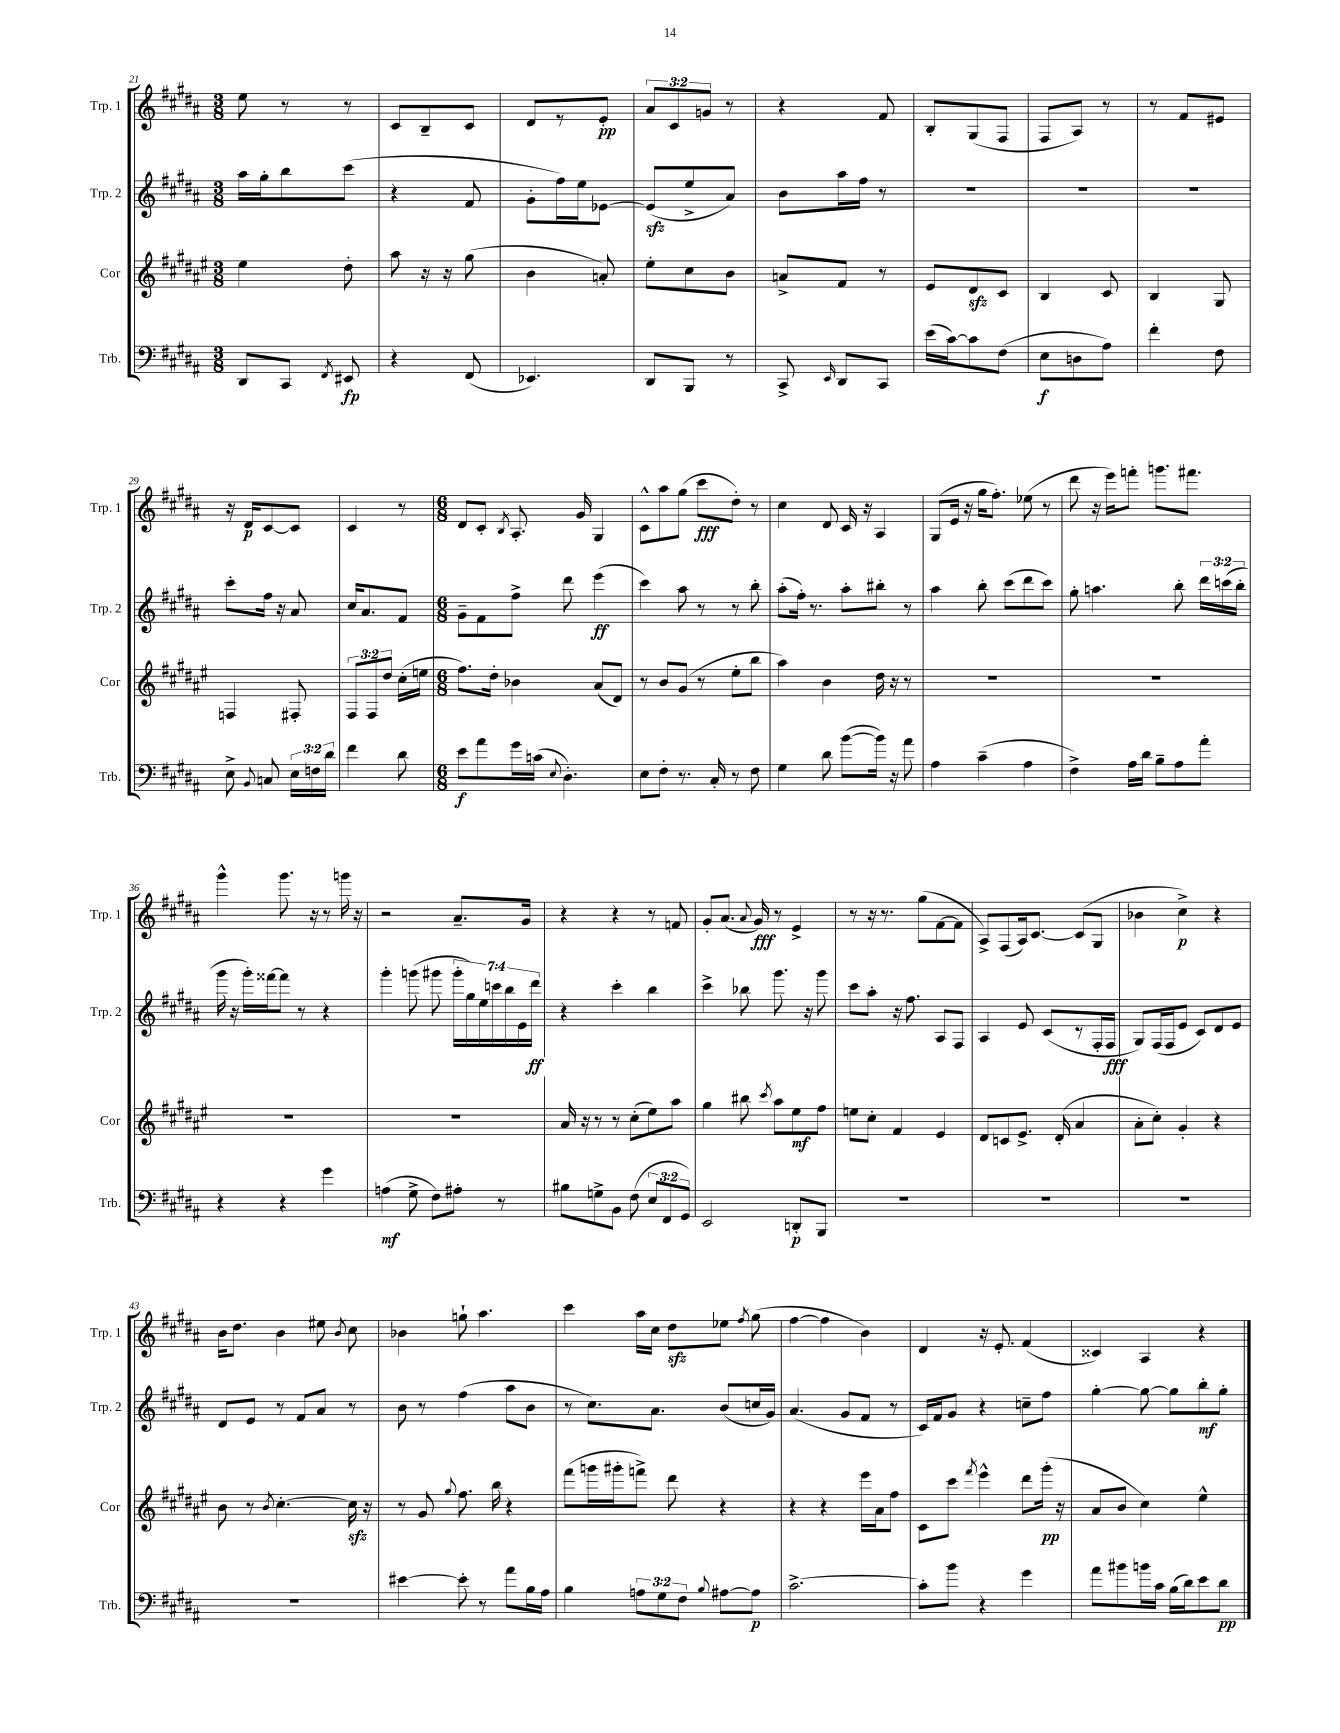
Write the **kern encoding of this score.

**kern	**dynam	**kern	**dynam	**kern	**dynam	**kern	**dynam
*part4	*part4	*part3	*part3	*part2	*part2	*part1	*part1
*staff4	*staff4	*staff3	*staff3	*staff2	*staff2	*staff1	*staff1
*I"Trb.	*	*I"Cor	*	*I"Trp. 2	*	*I"Trp. 1	*
*I'Trb.	*	*I'Cor	*	*I'Trp. 2	*	*I'Trp. 1	*
*clefF4	*	*clefG2	*	*clefG2	*	*clefG2	*
*k[f#c#g#d#a#]	*	*k[f#c#g#d#a#e#]	*	*k[f#c#g#d#a#]	*	*k[f#c#g#d#a#]	*
*M3/8	*	*M3/8	*	*M3/8	*	*M3/8	*
=21	=21	=21	=21	=21	=21	=21	=21
8DD#/L	.	4ee#\	.	16aa#\LL	.	8ee\	.
.	.	.	.	16gg#'\J	.	.	.
8CC#/J	.	.	.	8bb\	.	8r	.
8qFF#/	.	.	.	.	.	.	.
8EE#X/	fp	8dd#'\	.	(8ccc#\J	.	8r	.
=22	=22	=22	=22	=22	=22	=22	=22
4r	.	8aa#\	.	4r	.	8c#/L	.
.	.	16r	.	.	.	8B~/	.
.	.	16r	.	.	.	.	.
(8FF#/	.	(8gg#\	.	8f#/	.	8c#/J	.
=23	=23	=23	=23	=23	=23	=23	=23
4.EE-X/)	.	4b\	.	8g#'\L	.	8d#/L	.
.	.	.	.	16ff#\L)	.	8r	.
.	.	.	.	16ee\J	.	.	.
.	.	8an'/)	.	[8e-X\J	.	8e'/J	pp
=24	=24	=24	=24	=24	=24	=24	=24
8DD#/L	.	8ee#'\L	.	(8e-zz/L]	.	12a#/L	.
.	.	.	.	.	.	12c#/	.
8BBB/J	.	8cc#\	.	8ee^/	.	.	.
.	.	.	.	.	.	12gn/J	.
8r	.	8b\J	.	8a#/J)	.	8r	.
=25	=25	=25	=25	=25	=25	=25	=25
8CC#^/	.	8an^/L	.	8b\L	.	4r	.
16qqEE/	.	.	.	.	.	.	.
8DD#/L	.	8f#/J	.	16aa#\L	.	.	.
.	.	.	.	16ff#\JJ	.	.	.
8CC#/J	.	8r	.	8r	.	8f#/	.
=26	=26	=26	=26	=26	=26	=26	=26
(16e\LL	.	8e#/L	.	4.r	.	8B'/L	.
[16c#\J)	.	.	.	.	.	.	.
8c#\]	.	8d#zz/	.	.	.	(8G#/	.
(8F#\J	.	8c#/J	.	.	.	8F#/J	.
=27	=27	=27	=27	=27	=27	=27	=27
8E\L	f	4B/	.	4.r	.	8F#/L	.
8Dn\	.	.	.	.	.	8A#/J)	.
8A#\J)	.	8c#/	.	.	.	8r	.
=28	=28	=28	=28	=28	=28	=28	=28
4f#'\	.	4B/	.	4.r	.	8r	.
.	.	.	.	.	.	8f#/L	.
8F#\	.	8G#/	.	.	.	8e#X/J	.
!!LO:LB:g=z
=29	=29	=29	=29	=29	=29	=29	=29
8E^\	.	4Fn/	.	8ccc#'\L	.	16r	.
.	.	.	.	.	.	16d#/KL	p
8qqBB/	.	.	.	.	.	.	.
8Cn/	.	.	.	16ff#\Jk	.	[8c#/	.
.	.	.	.	16r	.	.	.
24E\LL	.	8F#X'/	.	8a#/	.	8c#/J]	.
24Fn\	.	.	.	.	.	.	.
24d#\JJ	.	.	.	.	.	.	.
=30	=30	=30	=30	=30	=30	=30	=30
4f#\	.	12F#/L	.	16cc#/KL	.	4c#/	.
.	.	.	.	8.a#/	.	.	.
.	.	12F#/	.	.	.	.	.
.	.	12dd#/J	.	.	.	.	.
8d#\	.	(16cc#'\LL	.	8f#/J	.	8r	.
.	.	16een\JJ	.	.	.	.	.
=31	=31	=31	=31	=31	=31	=31	=31
*M6/8	*	*M6/8	*	*M6/8	*	*M6/8	*
8e\L	f	8.ff#\L)	.	8g#~\L	.	8d#/L	.
8a#\	.	.	.	8f#\	.	8c#'/J	.
.	.	16dd#'\Jk	.	.	.	.	.
.	.	.	.	.	.	8qB/	.
16g#\L	.	4b-X\	.	8ff#^\J	.	8.A#'/	.
(16cn\JJ	.	.	.	.	.	.	.
8qqE/	.	.	.	.	.	.	.
4.D#'\)	.	.	.	8ddd#\	.	.	.
.	.	.	.	.	.	16g#/	.
.	.	(8a#/L	.	(4eee\	ff	4G#/	.
.	.	8d#/J)	.	.	.	.	.
=32	=32	=32	=32	=32	=32	=32	=32
8E\L	.	8r	.	4ccc#\)	.	8c#^^\L	.
8F#'\J	.	8b/L	.	.	.	8aa#\	.
8.r	.	(8g#/J	.	8aa#\	.	(8gg#\J	.
.	.	8r	.	8r	.	8ccc#\L	fff
16C#'/	.	.	.	.	.	.	.
8r	.	8ee#'\L	.	8r	.	8dd#'\J)	.
8F#\	.	8bb\J	.	8bb'\	.	8r	.
=33	=33	=33	=33	=33	=33	=33	=33
4G#\	.	4aa#\)	.	(8aa#'\L	.	4cc#\	.
.	.	.	.	16ff#'\Jk)	.	.	.
.	.	.	.	8.r	.	.	.
8d#\	.	4b\	.	.	.	8d#/	.
([8b\L	.	.	.	8aa#'\L	.	16c#/	.
.	.	.	.	.	.	16r	.
16b\Jk])	.	16dd#\	.	8bb#X'\J	.	4A#/	.
16r	.	16r	.	.	.	.	.
8a#\	.	8r	.	8r	.	.	.
=34	=34	=34	=34	=34	=34	=34	=34
4A#\	.	2.r	.	4aa#\	.	(8G#/L	.
.	.	.	.	.	.	16e/Jk	.
.	.	.	.	.	.	16r	.
(4c#~\	.	.	.	8bb'\	.	16gg#\KL	.
.	.	.	.	.	.	8.ff#'\J)	.
.	.	.	.	(8ccc#\L	.	.	.
4A#\	.	.	.	8ddd#\	.	(8ee-X\	.
.	.	.	.	8ccc#\J)	.	8r	.
=35	=35	=35	=35	=35	=35	=35	=35
4F#^\)	.	2.r	.	8gg#'\	.	8ddd#\	.
.	.	.	.	4.aan\	.	16r	.
.	.	.	.	.	.	16eee\KL)	.
16A#\LL	.	.	.	.	.	8fffn'\J	.
16d#\JJ	.	.	.	.	.	.	.
8B~\L	.	.	.	.	.	8.gggn\L	.
8A#\	.	.	.	8bb'\	.	.	.
.	.	.	.	.	.	8.fff#X\J	.
8a#'\J	.	.	.	24ddd#\LL	.	.	.
.	.	.	.	(24cccn\	.	.	.
.	.	.	.	24bb'\JJ	.	.	.
!!LO:LB:g=z
=36	=36	=36	=36	=36	=36	=36	=36
4r	.	2.r	.	16ggg#\	.	4ggg#^^\	.
.	.	.	.	16r	.	.	.
.	.	.	.	16ggg#'\LL)	.	.	.
.	.	.	.	[16fff##X\J	.	.	.
4r	.	.	.	8fff##\J]	.	8.ggg#\	.
.	.	.	.	8r	.	.	.
.	.	.	.	.	.	16r	.
4g#\	.	.	.	4r	.	8r	.
.	.	.	.	.	.	16gggn\	.
.	.	.	.	.	.	16r	.
=37	=37	=37	=37	=37	=37	=37	=37
(4An\	mf	2.r	.	4ggg#'\	.	2r	.
8G#^\	.	.	.	(8gggn\	.	.	.
8F#\L)	.	.	.	8ggg#X\	.	.	.
8A#X'\J	.	.	.	28ggg#'\LL	.	8.a#~/L	.
.	.	.	.	28gg#\)	.	.	.
.	.	.	.	28ee\	.	.	.
.	.	.	.	28cccn\	.	.	.
8r	.	.	.	.	.	.	.
.	.	.	.	28bb\	.	.	.
.	.	.	.	28e\	.	.	.
.	.	.	.	.	.	16g#/Jk	.
.	.	.	.	28ddd#\JJ	ff	.	.
=38	=38	=38	=38	=38	=38	=38	=38
8B#X\L	.	16a#/	.	4r	.	4r	.
.	.	16r	.	.	.	.	.
8Gn^\	.	8r	.	.	.	.	.
8BB\J	.	8r	.	4ccc#'\	.	4r	.
(8F#\	.	(8cc#'\L	.	.	.	.	.
12E/L	.	8ee#\)	.	4bb\	.	8r	.
12FF#/	.	.	.	.	.	.	.
.	.	8aa#\J	.	.	.	8fn/	.
12GG#/J)	.	.	.	.	.	.	.
=39	=39	=39	=39	=39	=39	=39	=39
2EE/	.	4gg#\	.	4ccc#^\	.	8g#'/L	.
.	.	.	.	.	.	(8.a#/J	.
.	.	8bb#X\	.	8bb-X\	.	.	.
.	.	.	.	.	.	8qqa#/	.
.	.	.	.	.	.	16g#/)	fff
.	.	8qccc#/	.	.	.	.	.
.	.	8aa#\L	.	8.ggg#\	.	8r	.
8DDn'/L	p	8ee#\	mf	.	.	4e^/	.
.	.	.	.	16r	.	.	.
8BBB/J	.	8ff#\J	.	8ggg#\	.	.	.
=40	=40	=40	=40	=40	=40	=40	=40
2.r	.	8een\L	.	8ccc#\L	.	8r	.
.	.	8cc#'\J	.	8aa#'\J	.	16r	.
.	.	.	.	.	.	8.r	.
.	.	4f#/	.	16r	.	.	.
.	.	.	.	8.ff#\	.	.	.
.	.	.	.	.	.	(8gg#\L	.
.	.	4e#/	.	8A#/L	.	[8f#\	.
.	.	.	.	8F#/J	.	8f#\J]	.
=41	=41	=41	=41	=41	=41	=41	=41
2.r	.	8d#/L	.	4A#/	.	8A#^/L)	.
.	.	8cn/	.	.	.	(8F#/	.
.	.	8.e#^/J	.	8e/	.	16A#/k)	.
.	.	.	.	.	.	[8.c#/J	.
.	.	.	.	(8c#/L	.	.	.
.	.	(16d#'/	.	.	.	.	.
.	.	4a#/	.	8r	.	(8c#/L]	.
.	.	.	.	16F#'/L	.	8G#/J	.
.	.	.	.	16F#/JJ	fff	.	.
=42	=42	=42	=42	=42	=42	=42	=42
2.r	.	8a#'\L	.	8G#/L)	.	4b-X\	.
.	.	8cc#'\J)	.	(16F#/L	.	.	.
.	.	.	.	16F#/J	.	.	.
.	.	4g#'/	.	8e/J	.	4cc#^\)	p
.	.	.	.	8c#/L)	.	.	.
.	.	4r	.	8d#/	.	4r	.
.	.	.	.	8e/J	.	.	.
!!LO:LB:g=z
=43	=43	=43	=43	=43	=43	=43	=43
2.r	.	8b\	.	8d#/L	.	16b\KL	.
.	.	.	.	.	.	8.dd#\J	.
.	.	8r	.	8e/J	.	.	.
.	.	8qb/	.	.	.	.	.
.	.	[4.cc#'\	.	8r	.	4b\	.
.	.	.	.	8f#/L	.	.	.
.	.	.	.	8a#/J	.	8ee#X\	.
.	.	.	.	.	.	8qb/	.
.	.	16cc#zz\]	.	8r	.	8cc#\	.
.	.	16r	.	.	.	.	.
=44	=44	=44	=44	=44	=44	=44	=44
[4e#X\	.	8r	.	8b\	.	4b-X\	.
.	.	8g#/	.	8r	.	.	.
.	.	8qqgg#/	.	.	.	.	.
8e#'\]	.	8.ff#\	.	(4ff#\	.	8ggn`\	.
8r	.	.	.	.	.	4.aa#\	.
.	.	16bb\	.	.	.	.	.
8a#\L	.	4r	.	8aa#\L	.	.	.
16B\L	.	.	.	8b\J	.	.	.
16A#\JJ	.	.	.	.	.	.	.
=45	=45	=45	=45	=45	=45	=45	=45
4B\	.	(8fff#\L	.	8r	.	4ccc#\	.
.	.	16gggn\L	.	8.cc#\L)	.	.	.
.	.	16ggg#X'\J	.	.	.	.	.
12An\L	.	8fffn^\J)	.	.	.	16aa#\LL	.
.	.	.	.	8.a#\J	.	16cc#\JJ	.
12G#\	.	.	.	.	.	.	.
.	.	8ddd#\	.	.	.	8dd#zz\L	.
12F#\J	.	.	.	.	.	.	.
8qqB/	.	.	.	.	.	.	.
[8A#X\L	.	4r	.	(8b/L	.	8ee-X\J	.
.	.	.	.	.	.	8qff#/	.
8A#\J]	p	.	.	16ccn/L	.	(8gg#\	.
.	.	.	.	16g#/JJ)	.	.	.
=46	=46	=46	=46	=46	=46	=46	=46
[2.c#^\	.	4r	.	(4.a#/	.	[4ff#\	.
.	.	4r	.	.	.	4ff#\]	.
.	.	.	.	8g#/L	.	.	.
.	.	16eee#\LL	.	8f#/J	.	4b\)	.
.	.	16a#\J	.	.	.	.	.
.	.	8ff#\J	.	8r	.	.	.
=47	=47	=47	=47	=47	=47	=47	=47
8c#'\L]	.	8c#\L	.	16c#/LL)	.	4d#/	.
.	.	.	.	16f#/J	.	.	.
8b\J	.	8ccc#\J	.	8g#/J	.	.	.
.	.	8qfff#/	.	.	.	.	.
4r	.	4eee#^^\	.	4r	.	16r	.
.	.	.	.	.	.	8.e'/	.
4g#\	.	8ddd#\L	.	8ccn~\L	.	(4f#/	.
.	.	(16ggg#'\Jk	pp	8ff#\J	.	.	.
.	.	16r	.	.	.	.	.
=48	=48	=48	=48	=48	=48	=48	=48
8a#\L	.	8a#/L	.	[4gg#'\	.	4c##X/)	.
8b#X\	.	8b/J	.	.	.	.	.
16bn\L	.	4cc#\)	.	8gg#\_	.	4A#/	.
16c#\JJ	.	.	.	.	.	.	.
(16B\LL	.	.	.	8gg#\L]	.	.	.
16d#\J)	.	.	.	.	.	.	.
8e\	.	4ee#^^\	.	8bb'\	mf	4r	.
8d#\J	pp	.	.	8gg#'\J	.	.	.
==	==	==	==	==	==	==	==
*-	*-	*-	*-	*-	*-	*-	*-
